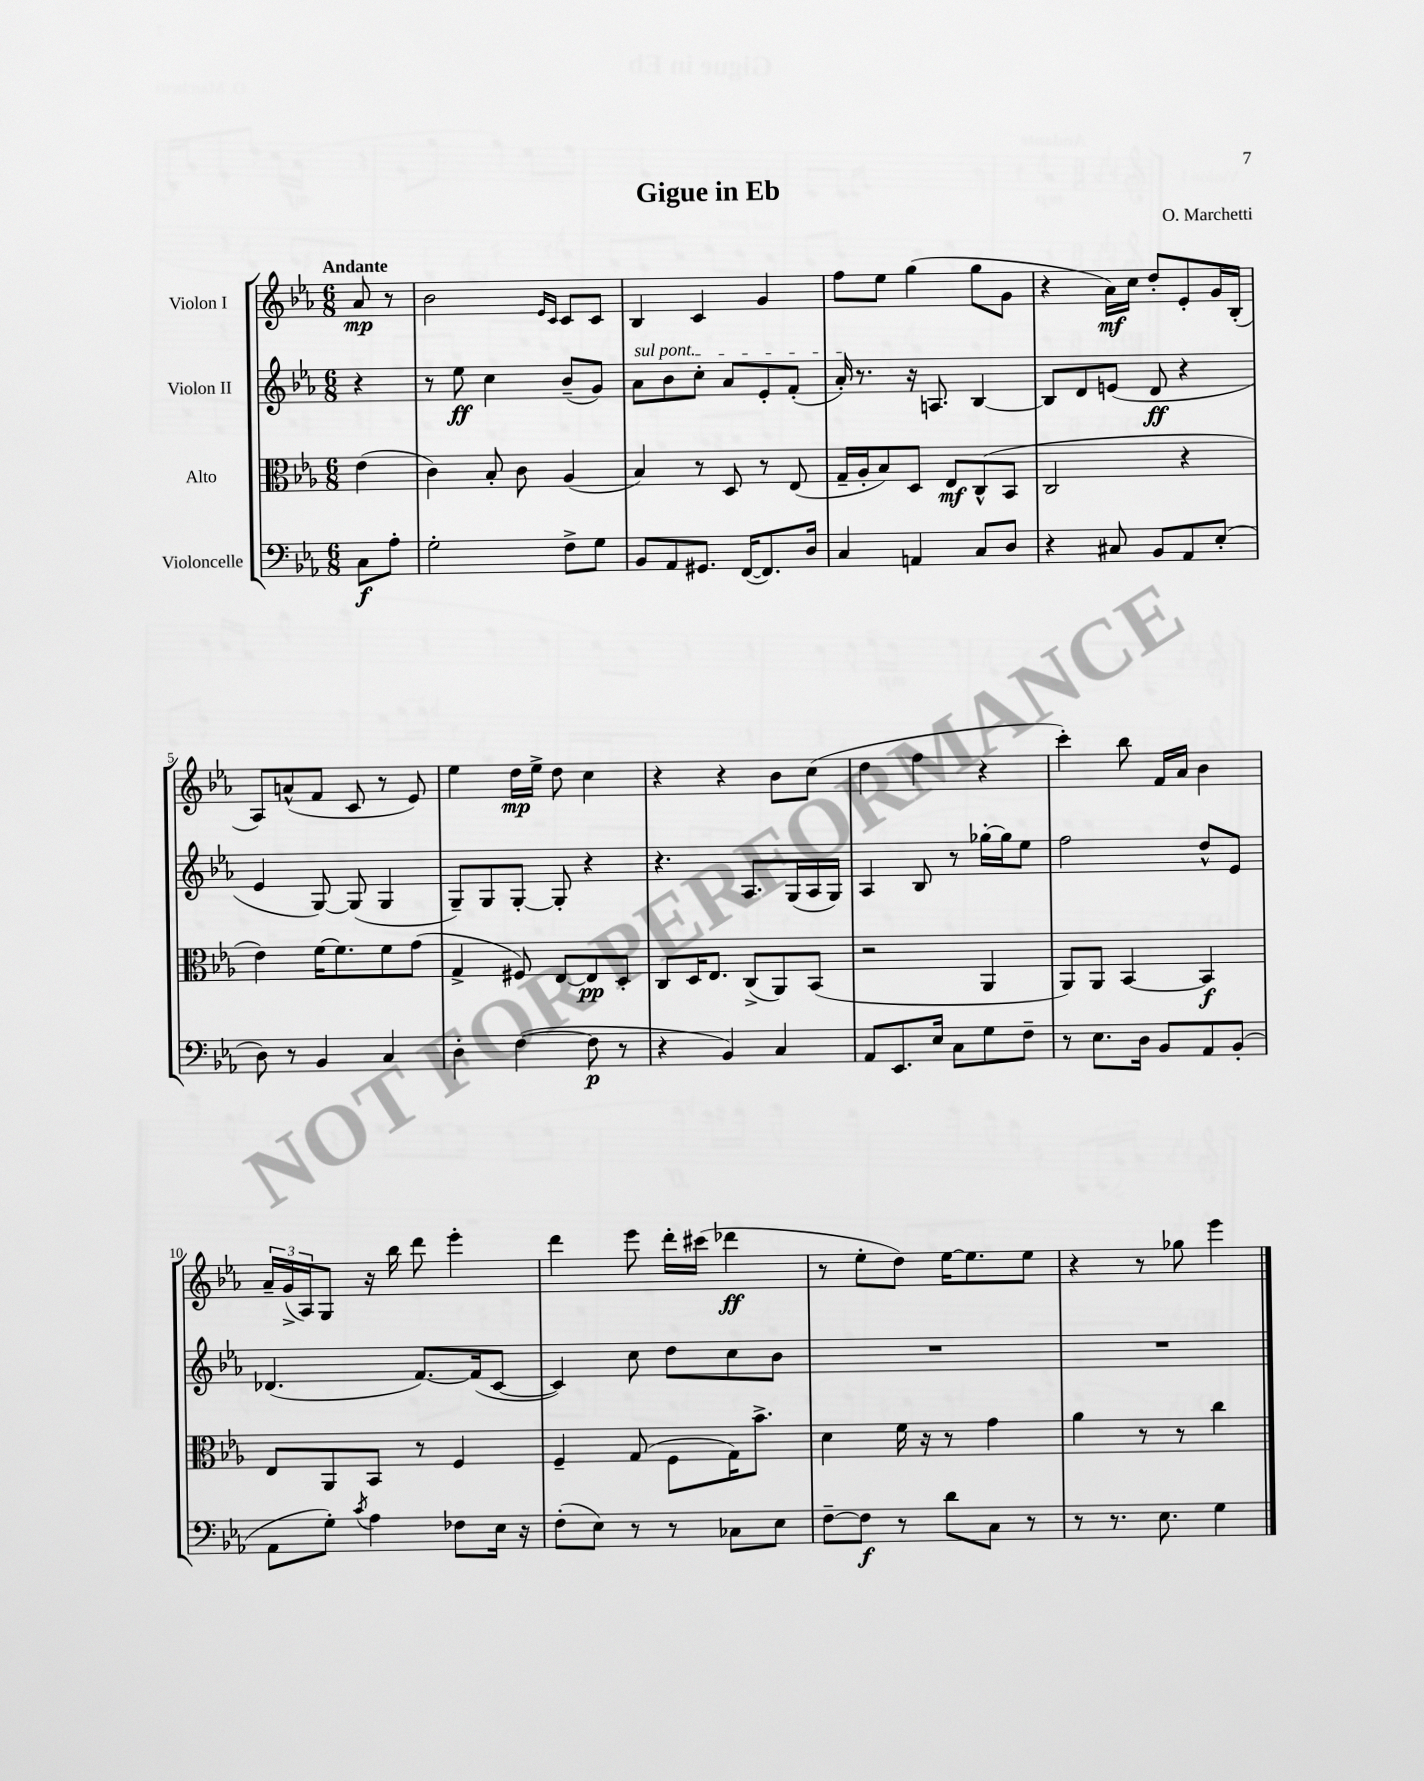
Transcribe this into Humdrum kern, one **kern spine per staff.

**kern	**kern	**kern	**kern
*staff4	*staff3	*staff2	*staff1
*clefF4	*clefC3	*clefG2	*clefG2
*k[b-e-a-]	*k[b-e-a-]	*k[b-e-a-]	*k[b-e-a-]
*M6/8	*M6/8	*M6/8	*M6/8
8C	(4e-	4r	8a-
8A-'	.	.	8r
=	=	=	=
2G'	4c)	8r	2b-
.	.	8ee-	.
.	8B-'	4cc	.
.	8c	.	.
.	.	.	16qqe-
.	.	.	16qqc
8F^	(4A-	(8b-~	8c
8G	.	8g)	8c
=	=	=	=
8BB-	4B-)	8a-	4B-
8AA-	.	8b-	.
8.GG#	8r	8cc'	4c
.	8D	8a-	.
([16FF	.	.	.
8.FF])	8r	8e-'	4g
.	(8E-	(8f'	.
16D	.	.	.
=	=	=	=
4C	16G~	16a-')	8ff
.	16A-'	8.r	.
.	8B-)	.	8ee-
4AA	8D	16r	(4gg
.	.	8.A	.
.	8E-	.	.
8C	(8C^^	[4B-	8gg
8D	8BB-	.	8g
=	=	=	=
4r	2C	8B-]	4r
.	.	8d	.
8C#	.	(8e	16a-)
.	.	.	16cc
8BB-	.	8d	8dd'
8AA-	4r	4r	8e-'
(8E-'	.	.	16g
.	.	.	(16B-'
=	=	=	=
8D)	4e-)	4e-	8A-)
8r	.	.	(8a^^
4BB-	[16f	[8G)	8f
.	8.f]	.	.
.	.	(8G]	8c
4C	8f	4G	8r
.	(8g	.	8e-)
=	=	=	=
4D'	4G^	8G~)	4ee-
.	.	8G	.
([4F	8F#)	[8G'	16dd
.	.	.	16ee-^
.	[8E-	8G']	8dd
8F]	8E-]	4r	4cc
8r	8D'	.	.
=	=	=	=
4r	8C	4.r	4r
.	16D	.	.
.	8.E-	.	.
4BB-)	.	.	4r
.	(8C^	8.A-	.
4C	8AA-)	.	8b-
.	.	(16G	.
.	(8BB-	16A-	(8cc
.	.	16G)	.
=	=	=	=
8AA-	2r	4A-	4dd
8.EE-	.	.	.
.	.	8B-	4ff
16E-	.	.	.
8C	.	8r	.
8G	4AA-	[16gg-'	4r
.	.	16gg-]	.
8F~	.	8ee-	.
=	=	=	=
8r	8AA-)	2ff	4ccc')
8.E-	8AA-	.	.
.	[4BB-	.	8bb-
16D	.	.	.
8BB-	.	.	16f
.	.	.	16a-
8AA-	4BB-]	8dd^^	4b-
(8BB-'	.	8e-	.
=	=	=	=
8AA-	8E-	(4.d-	24a-~
.	.	.	(24g^
.	.	.	24A-)
8G')	8AA-	.	8G
8qc	.	.	.
4A-	8BB-	.	16r
.	.	.	16bb-
.	8r	[8.f)	8ddd
8F-	4F	.	4eee-'
.	.	(16f]	.
16E-	.	[8c	.
16r	.	.	.
=	=	=	=
(8F'	4F~	4c])	4ddd
8E-)	.	.	.
8r	(8G	8cc	8eee-
8r	8F	8dd	16ddd'
.	.	.	(16ccc#
8C-	16G)	8cc	4ddd-
.	8.b-^	.	.
8E-	.	8b-	.
=	=	=	=
[8F~	4d	2.r	8r
8F]	.	.	8ee-'
8r	16f	.	8dd)
.	16r	.	.
8d	8r	.	[16ee-
.	.	.	8.ee-]
8C	4g	.	.
8r	.	.	8ee-
=	=	=	=
8r	4a-	2.r	4r
8.r	.	.	.
.	8r	.	8r
8.E-	.	.	.
.	8r	.	8gg-
4G	4cc	.	4eee-
==	==	==	==
*-	*-	*-	*-
